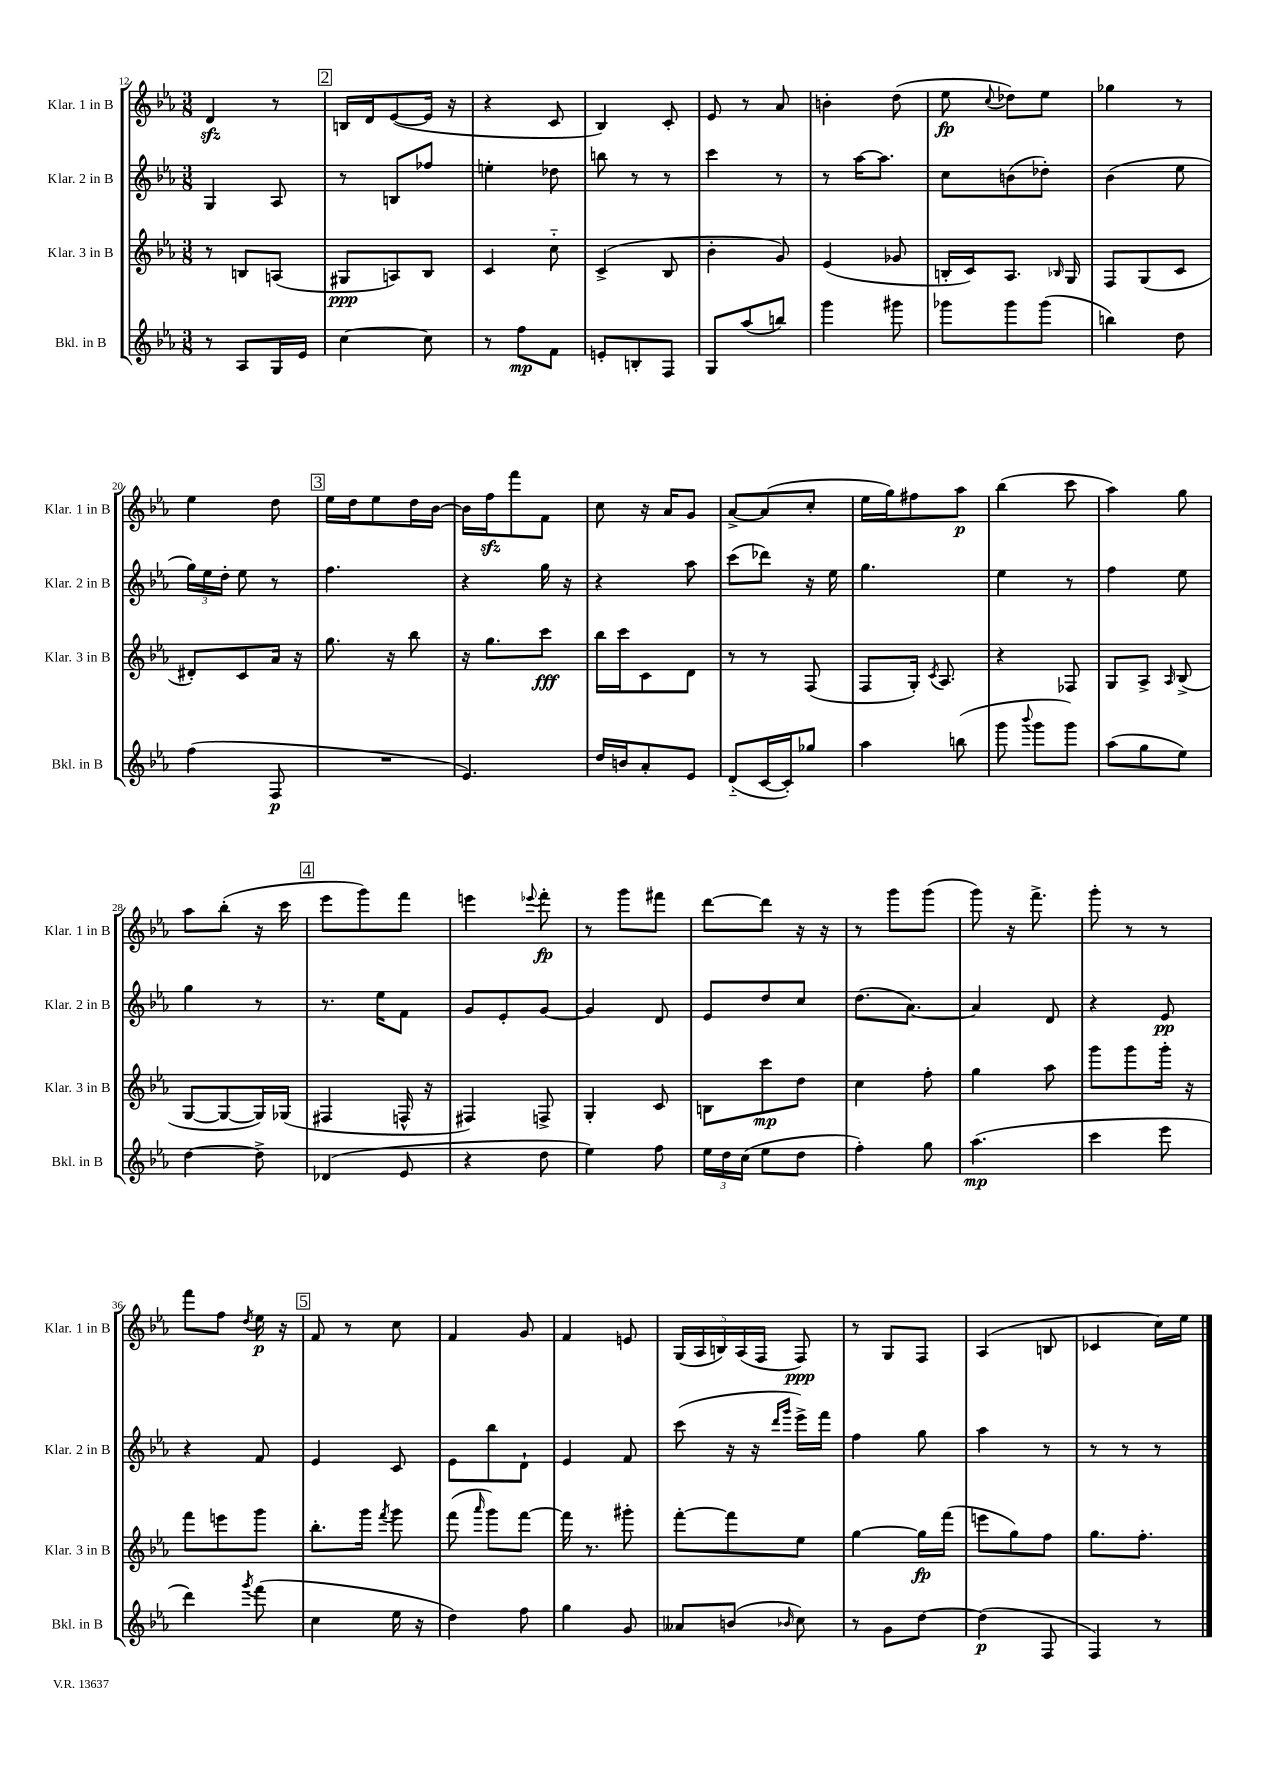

**kern	**kern	**kern	**kern
*staff4	*staff3	*staff2	*staff1
*clefG2	*clefG2	*clefG2	*clefG2
*k[b-e-a-]	*k[b-e-a-]	*k[b-e-a-]	*k[b-e-a-]
*M3/8	*M3/8	*M3/8	*M3/8
8r	8r	4G	4d
8A-	8B	.	.
16G	(8A	8A-	8r
16e-	.	.	.
=	=	=	=
[4cc	8G#	8r	16B
.	.	.	16d
.	8A)	8B	([8e-
8cc]	8B-	8ff-	16e-]
.	.	.	16r
=	=	=	=
8r	4c	4ee'	4r
8ff	.	.	.
8f	8cc'~	8dd-	8c
=	=	=	=
8e'	(4c^	8bb	4B-)
8B'	.	8r	.
8F	8B-	8r	8c'
=	=	=	=
8G	4b-'	4ccc	8e-
(8aa-	.	.	8r
8bb)	8g)	8r	8a-
=	=	=	=
4ggg	(4e-	8r	4b'
.	.	[16aa-	.
.	.	8.aa-]	.
8ggg#	8g-	.	(8dd
=	=	=	=
8ggg-	16B'	8cc	8ee-
.	16c)	.	.
.	.	.	8qqcc
8ggg-	8.A-	(8b	8dd-)
(8ggg-	.	8dd-')	8ee-
.	16qqB-	.	.
.	16G	.	.
=	=	=	=
4bb)	8F	(4b-	4gg-
.	(8G	.	.
8dd	8c	8ee-	8r
=	=	=	=
(4ff	8d#')	24gg)	4ee-
.	.	24ee-	.
.	.	24dd'	.
.	8c	8ee-	.
8F	16a-	8r	8dd
.	16r	.	.
=	=	=	=
4.r	8.gg	4.ff	16ee-
.	.	.	16dd
.	.	.	8ee-
.	16r	.	.
.	8bb-	.	16dd
.	.	.	[16b-
=	=	=	=
4.e-)	16r	4r	16b-]
.	8.gg	.	16ff
.	.	.	8fff
.	8ccc	16gg	8f
.	.	16r	.
=	=	=	=
16dd	16bb-	4r	8cc
16b	16ccc	.	.
8a-'	8c	.	16r
.	.	.	16a-
8e-	8d	8aa-	8g
=	=	=	=
(8d'~	8r	(8ccc	[8a-^
[16c	8r	8ddd-)	(8a-]
16c'])	.	.	.
8gg-	(8F	16r	8cc'
.	.	16ee-	.
=	=	=	=
4aa-	8F	4.gg	16ee-
.	.	.	16gg)
.	16G')	.	8ff#
.	8qc	.	.
.	8.A-	.	.
(8bb	.	.	8aa-
=	=	=	=
8ggg	4r	4ee-	(4bb-
8qqbbb-	.	.	.
8ggg	.	.	.
8ggg)	8F-	8r	8ccc
=	=	=	=
(8aa-	8G	4ff	4aa-)
8gg	8A-^	.	.
.	16qqA-	.	.
8ee-)	(8B-^	8ee-	8gg
=	=	=	=
[4dd	[8G	4gg	8aa-
.	8G_	.	(8bb-'
8dd^]	16G])	8r	16r
.	(16G-	.	16ccc
=	=	=	=
(4d-	4F#	8.r	8eee-
.	.	.	8ggg)
.	.	16ee-	.
8e-	16F^^	8f	8fff
.	16r	.	.
=	=	=	=
4r	4F#)	8g	4eee
.	.	8e-'	.
.	.	.	8qqeee-
8dd	8F^	[8g	8fff'
=	=	=	=
4ee-)	4G'	4g]	8r
.	.	.	8ggg
8ff	8c	8d	8fff#
=	=	=	=
24ee-	8B	8e-	[8ddd
24dd	.	.	.
(24cc	.	.	.
8ee-	8ccc	8dd	8ddd]
8dd	8dd	8cc	16r
.	.	.	16r
=	=	=	=
4ff')	4cc	(8.dd	8r
.	.	.	8ggg
.	.	[8.a-)	.
8gg	8ff'	.	(8ggg
=	=	=	=
(4.aa-	4gg	4a-]	8ggg)
.	.	.	16r
.	.	.	8.fff^
.	8aa-	8d	.
=	=	=	=
4ccc	8ggg	4r	8ggg'
.	8ggg	.	8r
8eee-	16ggg'	8e-	8r
.	16r	.	.
=	=	=	=
4ddd)	8fff	4r	8fff
.	8eee	.	8ff
8qggg	.	.	8qdd
(8fff	8ggg	8f	16ee-
.	.	.	16r
=	=	=	=
4cc	8.bb-'	4e-	8f
.	.	.	8r
.	16ggg	.	.
.	8qfff	.	.
16ee-	8ggg	8c	8cc
16r	.	.	.
=	=	=	=
4dd)	(8fff	8e-	4f
.	16qqaaa-	.	.
.	8ggg)	8bb-	.
8ff	[8fff	8d`	8g
=	=	=	=
4gg	16fff]	4e-	4f
.	8.r	.	.
8g	8ggg#'	8f	8e
=	=	=	=
8a--	[8fff'	(8ccc	(20G
.	.	.	20A-
.	.	.	20B)
(8b	8fff]	16r	.
.	.	.	(20A-
.	.	16r	.
.	.	.	20F
.	.	16qqddd	.
16qqb-	.	16qqggg	.
8cc)	8ee-	16eee-^)	8F)
.	.	16fff	.
=	=	=	=
8r	[4gg	4ff	8r
8g	.	.	8G
[8dd	16gg]	8gg	8F
.	(16fff	.	.
=	=	=	=
(4dd]	8eee	4aa-	(4A-
.	8gg)	.	.
8F	8ff	8r	8B
=	=	=	=
4F)	8.gg	8r	4c-
.	.	8r	.
.	8.ff'	.	.
8r	.	8r	16cc)
.	.	.	16ee-
==	==	==	==
*-	*-	*-	*-
